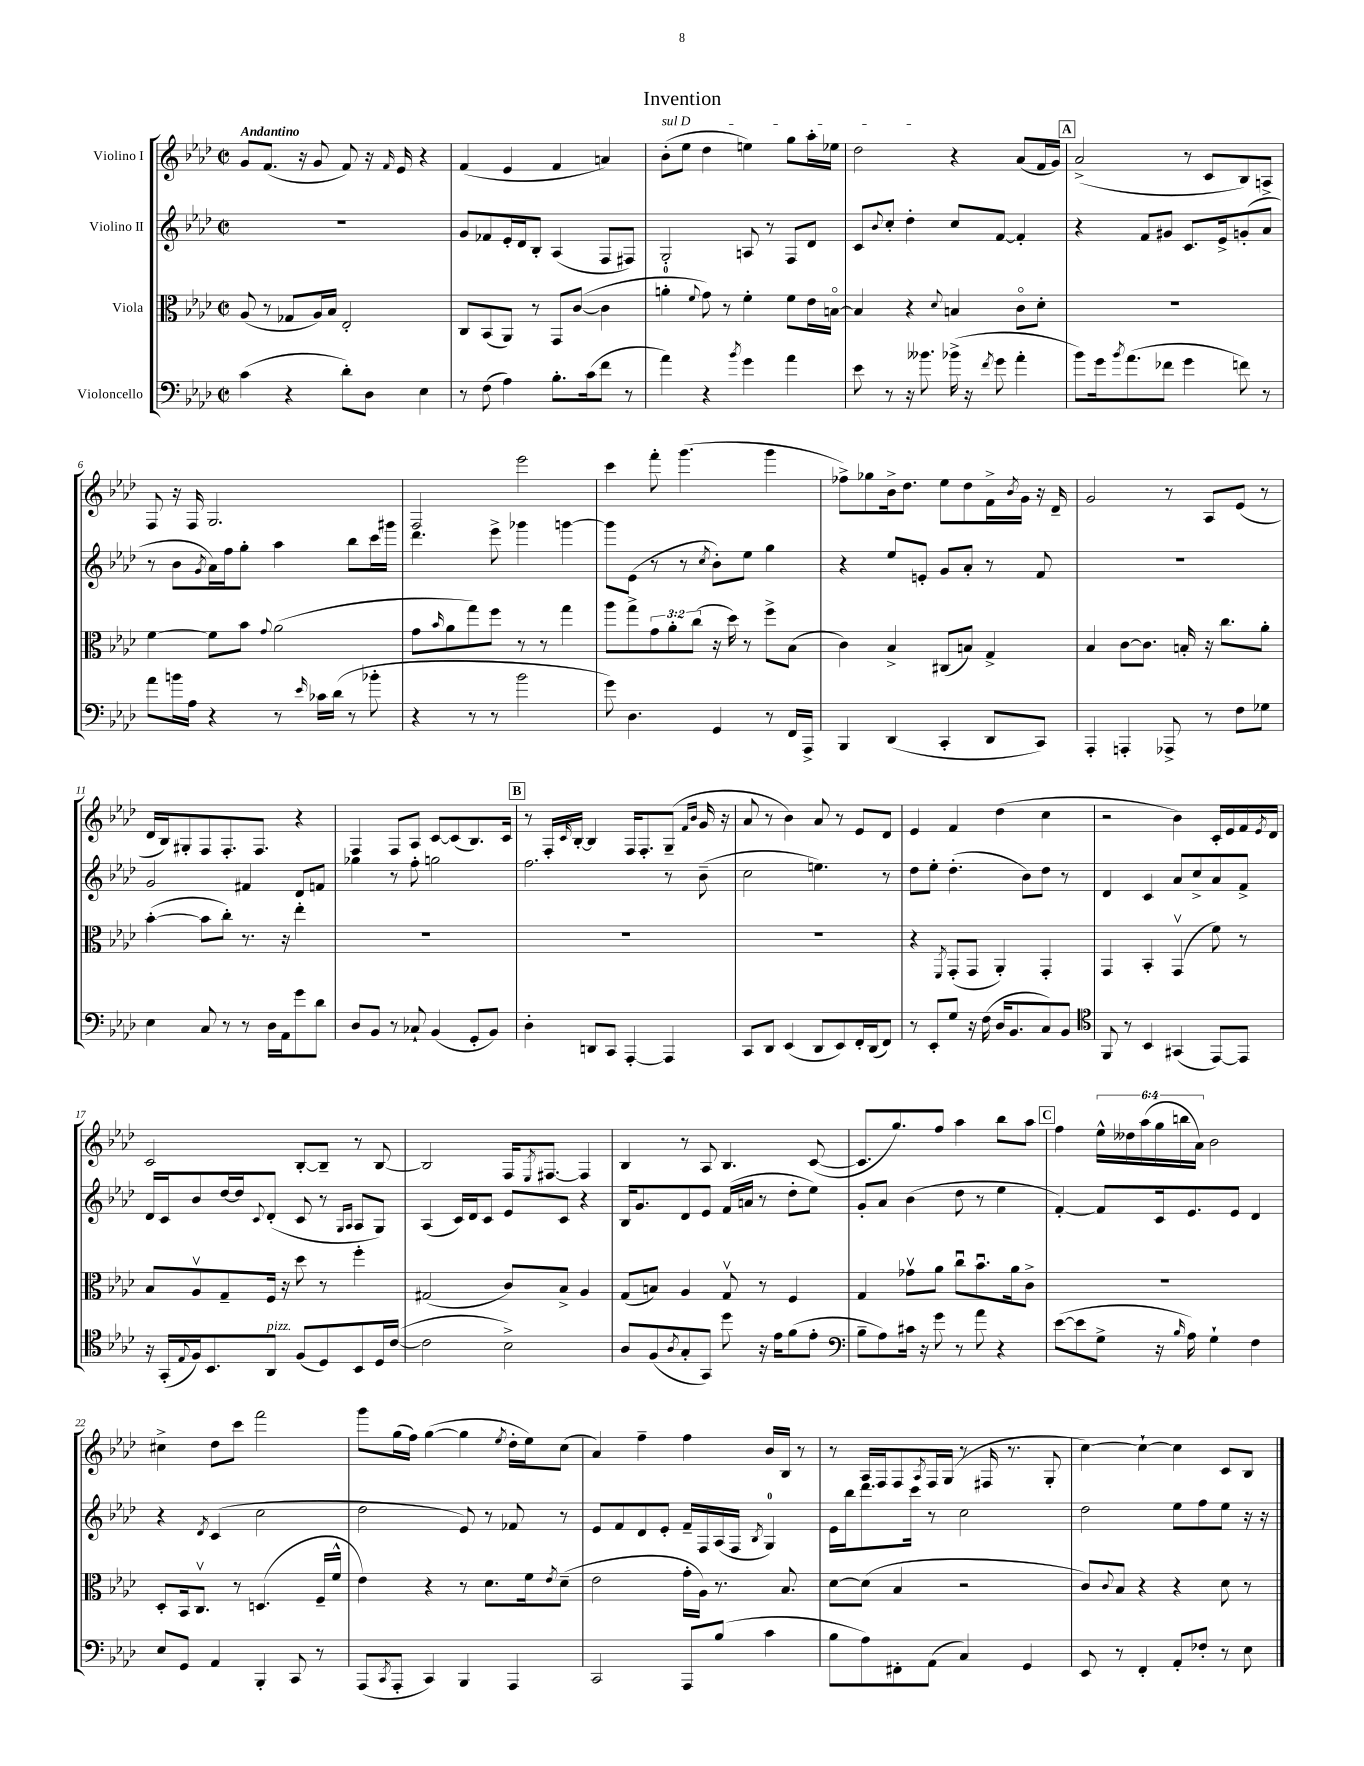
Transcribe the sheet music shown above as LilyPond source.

\header { title = "Invention" }
<<
\new StaffGroup <<
\new Staff = "s0" \with { instrumentName = "Violino I" } {
    \clef treble \key aes \major \defaultTimeSignature \time 2/2 \override Staff.TupletNumber.text = #tuplet-number::calc-fraction-text \tempo "Andantino"
    g'8 f'8.( r16 g'8 f'8) r16 \grace { f'16 } ees'16 r4 |
    f'4( ees'4 f'4 a'4) |
    \once \override TextSpanner.bound-details.left.text = \markup { \italic "sul D" } bes'8-.\startTextSpan( ees''8 des''4 e''4) g''8 aes''16-. ees''16 |
    des''2\stopTextSpan r4 aes'8( f'16 g'16) |
    \mark \markup { \box "A" } aes'2->( r8 c'8 bes8) a8-> |
    f8 r16 f16 g2. |
    f2 ees'''2 |
    c'''4 f'''8-. g'''4.( g'''4 |
    fes''8->) ges''8 bes'16-> des''8. ees''8 des''8 f'16-> \acciaccatura { bes'8 } g'16 r16 des'16-- |
    g'2 r8 aes8 ees'8( r8 |
    des'16 bes16) gis8-. f8 f8.-. f8. r4 |
    f4 f8 aes8 c'8~ c'8( bes8.) c'16 |
    \mark \markup { \box "B" } r8 f16-. \grace { c'16 } bes16~-. bes4 f16 f8.-. g8--( \grace { f'16 bes'16 } g'16 r16 |
    aes'8 r8 bes'4) aes'8 r8 ees'8 des'8 |
    ees'4 f'4 des''4( c''4 |
    r2 bes'4) c'16-. ees'16 f'16 \acciaccatura { ees'8 } des'16 |
    c'2 bes8~-. bes8-- r8 bes8~ |
    bes2 f16 \acciaccatura { ees8 } fis8.~ fis4 |
    bes4 r8 aes8 bes4. c'8~( |
    c'8. g''8.) f''8 aes''4 bes''8 aes''8 |
    \mark \markup { \box "C" } f''4 \tuplet 6/4 { ees''16-^ deses''16 aes''16( g''16 b''16 aes'16) } bes'2 |
    cis''4-> des''8 c'''8 f'''2 |
    g'''8 g''16( f''16) g''4~( g''4 \acciaccatura { ees''8 } des''16-. ees''16) c''8( |
    aes'4) f''4-- f''4 bes'16 bes16 r8 |
    r8 aes16 f16 f8 \acciaccatura { aes8 } f16 g16( r8 fis16 r8. g8-. |
    c''4~) c''4~-! c''4 c'8 bes8 \bar "|." |
}
\new Staff = "s1" \with { instrumentName = "Violino II" } {
    \clef treble \key aes \major \defaultTimeSignature \time 2/2
    R1 |
    g'8 fes'8 ees'16-. des'16 bes8-. aes4( f8 fis8) |
    g2-. a8 r8 f8 des'8 |
    c'8 \appoggiatura { bes'8 } c''8-. des''4-. c''8 f'8~ f'4-. |
    \mark \markup { \box "A" } r4 f'8 gis'8 c'8. ees'16-> g'8-.( aes'8 |
    r8 bes'8 \acciaccatura { g'8 } aes'16) f''16 g''8-. aes''4 bes''8 c'''16 gis'''16 |
    des'''4. ees'''8-> ges'''4 g'''4~ |
    g'''8 ees'8( r8 r8 \acciaccatura { c''8 } bes'8-.) ees''8 g''4 |
    r4 ees''8 e'8-. g'8 aes'8-. r8 f'8 |
    R1 |
    g'2 fis'4 des'8 f'8 |
    ges''4 r8 f''8-. g''2 |
    \mark \markup { \box "B" } f''2. r8 bes'8--( |
    c''2 e''4.) r8 |
    des''8 ees''8-. des''4.-.( bes'8) des''8 r8 |
    des'4 c'4 aes'8 c''8-> aes'8 f'8-> |
    des'16 c'16 bes'8 des''16~ des''16 \appoggiatura { c'8 } des'8-.( c'8 r8 \grace { g16 aes16 } aes8 g8) |
    aes4( c'16) des'16 c'8 ees'8 c'8 r4 |
    bes16 g'8. des'8 ees'8 f'16( a'16 r8 des''8-. ees''8) |
    g'8-. aes'8 bes'4( des''8 r8 ees''4 |
    \mark \markup { \box "C" } f'4~-.) f'8 c'16 ees'8. ees'8 des'4 |
    r4 \acciaccatura { des'8 } c'4( c''2 |
    des''2 ees'8) r8 fes'8 r8 |
    ees'8 f'8 des'8 ees'8-. f'16-- f16 aes16( f16 \acciaccatura { bes8 } g4-0) |
    ees'16 bes''16 des'''8. c'''16 r8 c''2 |
    des''2 ees''8 f''8 ees''8 r16 r16 \bar "|." |
}
\new Staff = "s2" \with { instrumentName = "Viola" } {
    \clef alto \key aes \major \defaultTimeSignature \time 2/2 \override Staff.TupletNumber.text = #tuplet-number::calc-fraction-text
    aes8( r8 ges8 aes16) bes16 ees2-. |
    c8 bes,8( aes,8) r8 g,8 c'8~( c'4 |
    a'4-0-. \appoggiatura { f'8 } g'8) r8 f'4-. f'8 ees'16 b16~\flageolet |
    b4 r4 \appoggiatura { des'8 } b4 c'8\flageolet des'8-. |
    \mark \markup { \box "A" } R1 |
    f'4~ f'8 bes'8 \appoggiatura { g'8 } aes'2( |
    g'8 \grace { bes'16 } aes'8 g''8) f''8 r8 r8 g''4 |
    aes''8 g''8-> \tuplet 3/2 { g'8 aes'8-. c''8( } r16 des''16) r8 f''8-> bes8( |
    c'4) bes4-> cis8( b8) g4-> |
    bes4 c'8~ c'8. b16-. r16 c''8. aes'8-. |
    bes'4~-.( bes'8 c''8-.) r8. r16 ees''4-. |
    R1 |
    \mark \markup { \box "B" } R1 |
    R1 |
    r4 \acciaccatura { f,8 } g,8-.( g,8 aes,4-.) g,4-. |
    g,4 bes,4-. g,4\upbow( f'8) r8 |
    bes8 aes8\upbow g8-- f16 r16 des''8 r8 f''4-. |
    gis2( c'8) bes8-> aes4 |
    g8( b8) aes4 g8\upbow r8 f4 |
    g4 ges'8\upbow aes'8 c''8\downbow bes'8.\downbow aes'16 c'8-> |
    \mark \markup { \box "C" } R1 |
    des8-. bes,16 c8.\upbow r8 d4.( f16-- f'16-^ |
    ees'4) r4 r8 des'8. f'16 \acciaccatura { ees'8 } des'8--( |
    ees'2 g'16-. aes16) r8. bes8. |
    des'8~ des'8( bes4 r2 |
    c'8) \appoggiatura { c'8 } bes8 r4 r4 des'8 r8 \bar "|." |
}
\new Staff = "s3" \with { instrumentName = "Violoncello" } {
    \clef bass \key aes \major \defaultTimeSignature \time 2/2
    c'4( r4 des'8-.) des8 ees4 |
    r8 f8( aes4) bes8.-. c'16( f'8 r8 |
    aes'4) r4 \acciaccatura { bes'8 } g'4 aes'4 |
    ees'8 r8 r16 beses'8. bes'16->( r16 \acciaccatura { f'8 } g'8 aes'4-. |
    \mark \markup { \box "A" } bes'8) g'16 \acciaccatura { bes'8 } aes'8.( fes'8 g'4 f'8) r8 |
    aes'8 b'16 aes16 r4 r8 \grace { ees'16 } ces'16 des'16( r8 bes'8-. |
    r4 r8 r8 bes'2 |
    g'8) des4. g,4 r8 f,16 aes,,16-> |
    bes,,4 des,4( c,4-. des,8 c,8) |
    aes,,4-. a,,4-. aes,,8-> r8 f8 ges8 |
    ees4 c8 r8 r8 des16 aes,16 g'8 des'8 |
    des8 bes,8 r8 ces8-! bes,4( g,8-. bes,8) |
    \mark \markup { \box "B" } des4-. d,8 c,8 aes,,4~-. aes,,4 |
    c,8 des,8 ees,4( des,8 ees,8) f,16-. des,16( f,8) |
    r8 ees,8-. g8 r16 f16( des16 bes,8. c8) bes,8 |
    \clef tenor f,8 r8 bes,4 gis,4( ees,8~) ees,8 |
    r16 g,16-.( \appoggiatura { ees8 } f16) bes,8. aes,8^\markup { \italic "pizz." } f8( des8) bes,8 des16 c'16~( |
    c'2 bes2->) |
    aes8 f8( \acciaccatura { aes8 } g8-. g,8) des''8 r16 ees'16 f'8( ees'8-. |
    \clef bass bes8-- aes8) cis'16 r16 g'8 r8 aes'8 r4 |
    \mark \markup { \box "C" } ees'8~( ees'8 g8-> r16 \grace { bes16 } aes16) g4-! f4 |
    ees8 g,8 aes,4 bes,,4-. c,8 r8 |
    aes,,8( \acciaccatura { c,8 } aes,,8-. c,4) bes,,4 aes,,4 |
    c,2 aes,,8 bes8( c'4 |
    bes8 aes8) fis,8-. aes,8( c4) g,4 |
    ees,8 r8 f,4-. aes,8-. fes8-. r8 ees8 \bar "|." |
}
>>
>>
